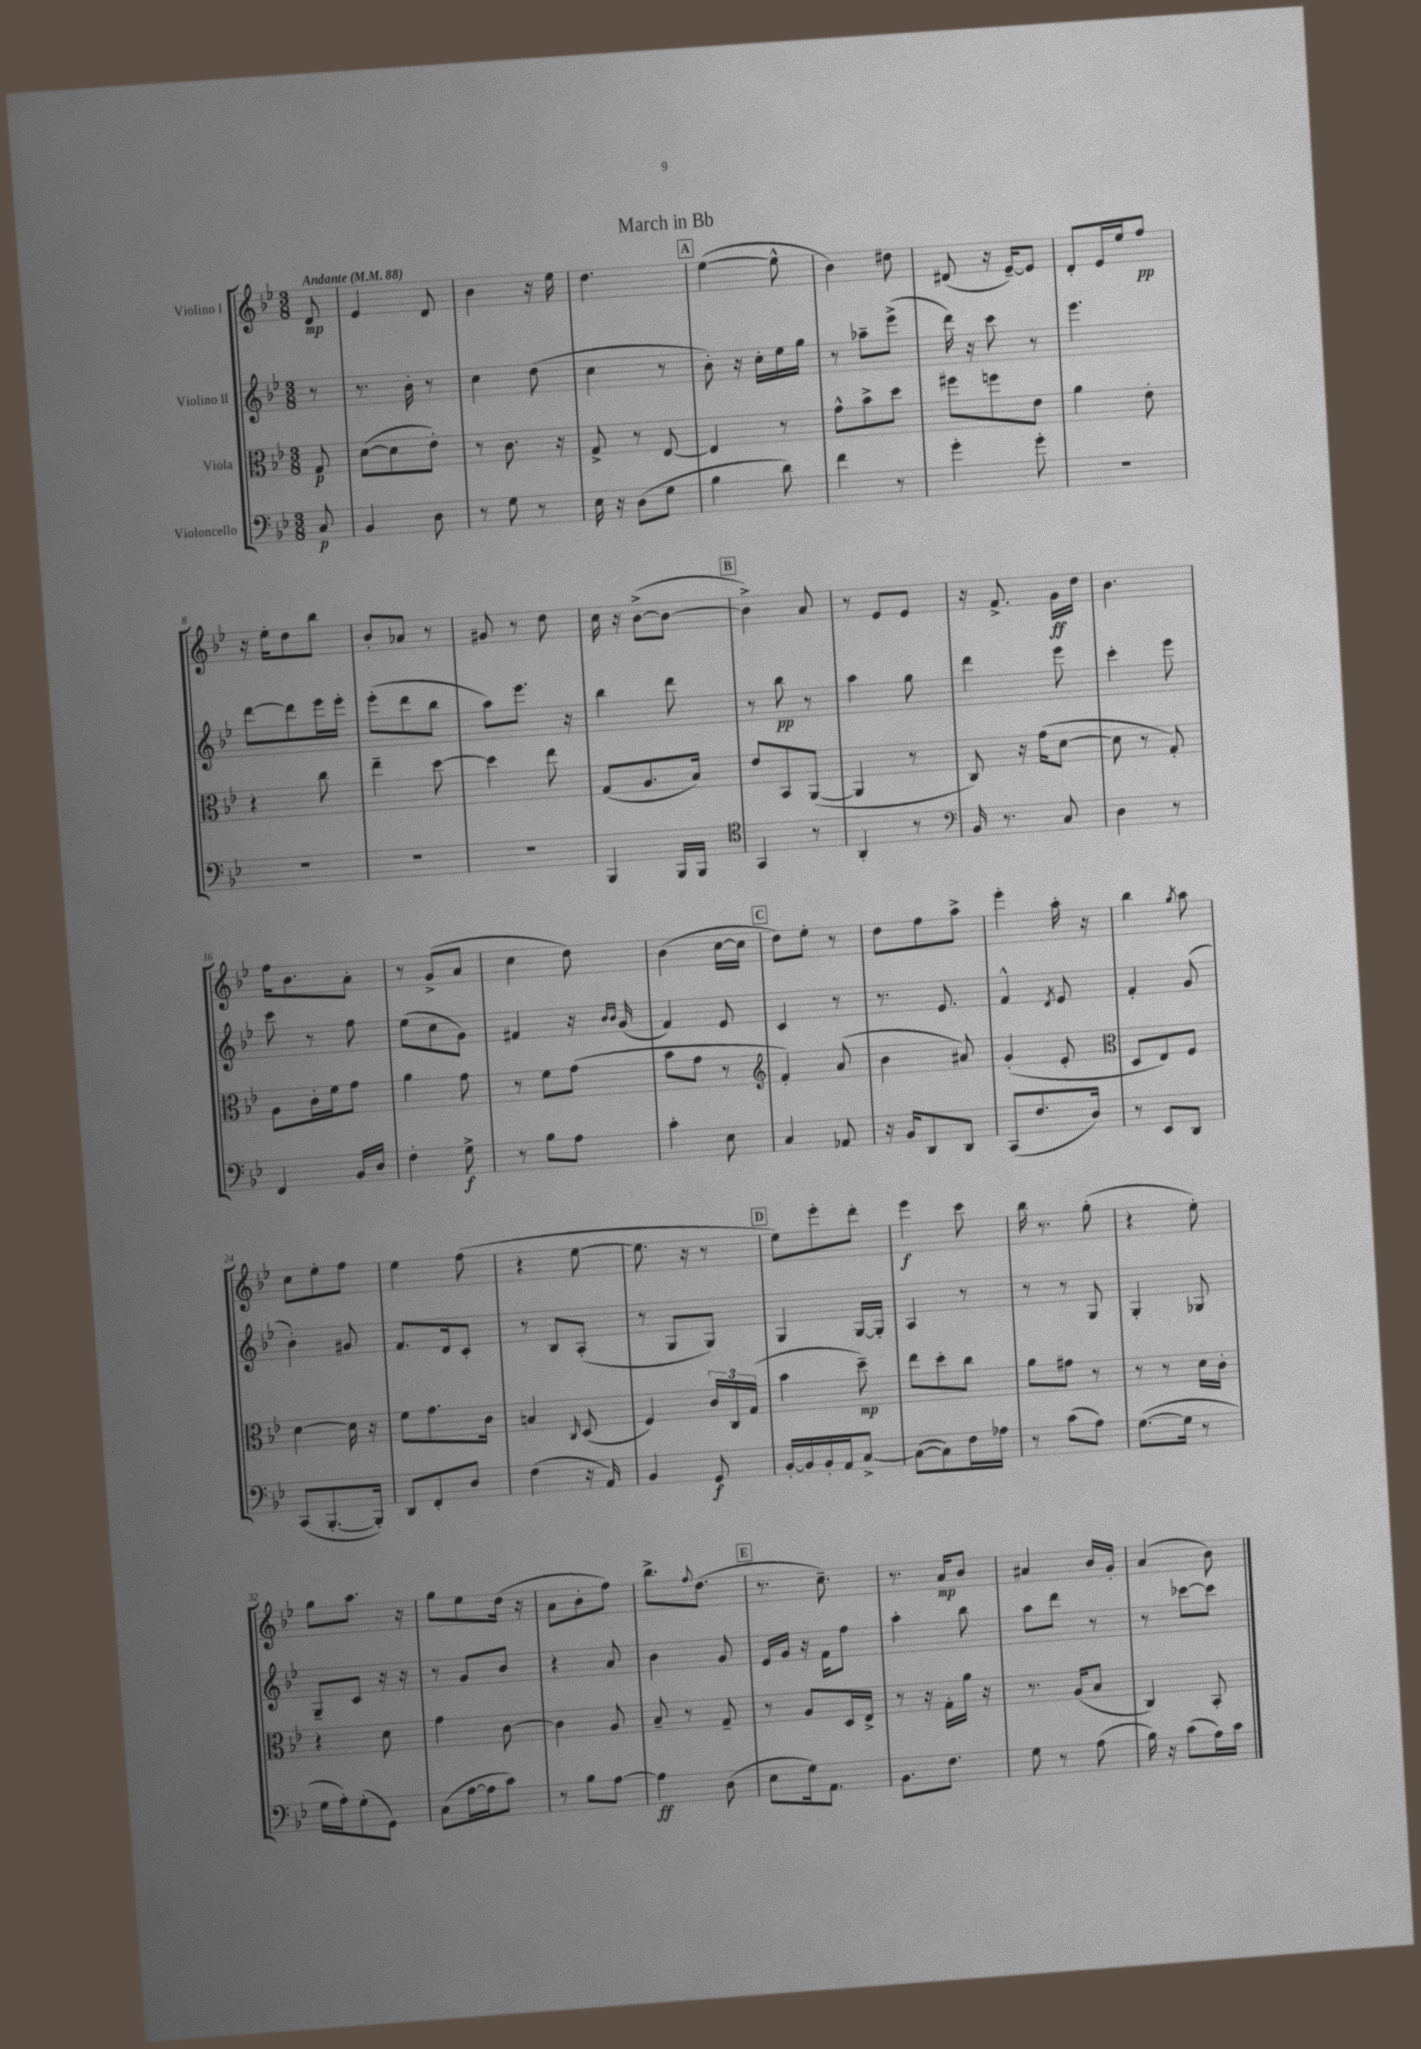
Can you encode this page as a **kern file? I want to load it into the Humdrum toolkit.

**kern	**kern	**kern	**kern
*staff4	*staff3	*staff2	*staff1
*clefF4	*clefC3	*clefG2	*clefG2
*k[b-e-]	*k[b-e-]	*k[b-e-]	*k[b-e-]
*M3/8	*M3/8	*M3/8	*M3/8
*MM88	*MM88	*MM88	*MM88
8C/	8G/	8r	8d/
=	=	=	=
4BB-/	([8d\L	8.r	4e-/
.	8d\]	.	.
.	.	16b-'\	.
8D\	8e-'\J)	8r	8d/
=	=	=	=
8r	8r	4cc\	4b-\
8G\	8.c\	.	.
8r	.	(8dd\	16r
.	16r	.	16ee-\
=	=	=	=
16E-\	8G^/	4cc\	4.dd\
16r	.	.	.
(8D\L	8r	.	.
8G\J	[8E-/	8r	.
=	=	=	=
4B-\	4E-/]	8b-'\)	([4ee-\
.	.	16r	.
.	.	16cc'\LL	.
8d\)	8r	16ee-\	8ee-^^\]
.	.	16gg\JJ	.
=	=	=	=
4f\	8g^^\L	8r	4b-\)
.	8b-^\	8aa-~\L	.
8r	8dd\J	(8eee-^\J	8dd#\
=	=	=	=
4g'\	8ff#\L	16ddd\)	(8d#/
.	.	16r	.
.	8ff\	8ccc\	16r
.	.	.	[16e-~/LK)
8g'\	8e-\J	8r	8e-/]J
=	=	=	=
4.r	4a\	4.eee-\	8d'/L
.	.	.	16e-/L
.	.	.	16ee-/J
.	8e-'\	.	8ff/J
=	=	=	=
4.r	4r	[8ddd\L	16r
.	.	.	16ee-'\LK
.	.	8ddd\]	8dd\
.	8cc\	16eee-\L	8bb-\J
.	.	16eee-'\JJ	.
=	=	=	=
4.r	4ee-~\	(8eee-'\L	8b-'/L
.	.	8ddd\	8a-/J
.	[8dd\	8bb-\J	8r
=	=	=	=
4.r	4dd\]	8aa\L)	8g#/
.	.	8.eee-\J	8r
.	8ee-\	.	8dd\
.	.	16r	.
=	=	=	=
4BBB-/	(8G/L	4bb-\	16cc\
.	.	.	16r
.	8.A/	.	([8b-^\L
16BBB-/LL	.	8ddd\	8b-\_J
16BBB-/JJ	16B-/Jk)	.	.
=	=	=	=
*clefC4	*	*	*
4GG/	8e-/L	8r	4b-^\])
.	8BB-/	8bb-\	.
8r	([8AA/J	8r	8a/
=	=	=	=
4AA'/	4AA/]	4aa\	8r
.	.	.	8e-/L
8r	8r	8gg\	8e-/J
=	=	=	=
*clefF4	*	*	*
16BB-/	8C/)	4ddd\	16r
8.r	.	.	8.f^/
.	16r	.	.
.	(16g\LK	.	.
8C/	[8d\J	8eee-\	16g\LL
.	.	.	16dd\JJ
=	=	=	=
4D\	8d\]	4ccc'\	4.b-\
.	8r	.	.
8r	8G'/)	8eee-\	.
=	=	=	=
4FF/	8A\L	8ccc\	16ff\LK
.	.	.	8.b-\
.	16c'\L	8r	.
.	16f\J	.	.
16BB-/LL	8g\J	8ff\	8a'\J
16D/JJ	.	.	.
=	=	=	=
4F'\	4a\	(8ee-\L	8r
.	.	8cc\	(8g^/L
8G^\	8g\	8g\J)	8a/J
=	=	=	=
8r	8r	4f#/	4cc\
8B-\L	8f\L	.	.
8A\J	(8g\J	16r	8dd\)
.	.	16qqb-/LL	.
.	.	16qqb-/JJ	.
.	.	(16g/	.
=	=	=	=
4c'\	8b-\L	4f/)	(4b-\
.	8g\J	.	.
8E-\	8r	8e-/	[16cc\LL
.	.	.	16cc\]JJ
=	=	=	=
*	*clefG2	*	*
4C/	4f'/)	4c/	8dd\L)
.	.	.	8ee-'\J
8AA-/	(8a/	8r	8r
=	=	=	=
16r	4b-\	8.r	8dd\L
16BB-/LK	.	.	.
8DD/	.	.	8ff\
.	.	8.e-/	.
8DD/J	8a#/)	.	8aa^\J
=	=	=	=
(8CC/L	(4g'/	4f^^/	4eee-'\
8.F/	.	.	.
.	.	8qd/	.
.	8e-'/	8e-/	16aa'\
16D/Jk)	.	.	16r
=	=	=	=
*	*clefC3	*	*
8r	8D/L	4f'/	4bb-\
8EE-/L	8E-/)	.	.
.	.	.	8qgg/
8DD/J	8F/J	(8g/	8aa\
=	=	=	=
(8CC/L	[4d\	4b-'\)	8cc\L
[8.BBB-'/	.	.	8ee-'\
.	16d\]	8g#/	8ff\J
16BBB-'/]Jk)	16r	.	.
=	=	=	=
8DD/L	8f\L	8.f/L	4ee-\
8FF'/	8.g\	.	.
.	.	16d/k	.
8D/J	.	8c'/J	(8ff\
.	16c\Jk	.	.
=	=	=	=
(4F\	4B/	8r	4r
.	.	8B-/L	.
.	16qqC/	.	.
16r	(8D/	(8A'/J	[8ee-\
16AA/)	.	.	.
=	=	=	=
4BB-/	4F/)	8r	8.ee-\]
.	.	8G/L	.
.	.	.	16r
8GG/	24c/LL	8G/J)	8r
.	24C/	.	.
.	(24G/JJ	.	.
=	=	=	=
[16BB-'/LL	4b-\	4G/	8ee-\L)
16BB-/]	.	.	.
16BB-'/	.	.	8eee-'\
16AA/J	.	.	.
[8C^/J	8dd~\)	[16G/LL	8ddd'\J
.	.	16G'/]JJ	.
=	=	=	=
(8C\_L	8ee-\L	4A/	4eee-\
8C\])	8dd'\	.	.
16F\L	8cc\J	8r	8ccc\
16A-\JJ	.	.	.
=	=	=	=
8r	8a\L	8r	16bb-\
.	.	.	8.r
(8c\L	8g#\J	8r	.
8A\J)	8r	8G/	(8gg'\
=	=	=	=
([8.G\L	8r	4G'/	4r
.	8r	.	.
16G\]Jk	.	.	.
8r	16d\LL	8G-/	8ee-'\)
.	16c'\JJ	.	.
=	=	=	=
16G\LL	4r	8G~/L	8gg\L
16A'\J)	.	.	.
(8G'\	.	8c/J	8.aa\J
8GG\J)	8d\	16r	.
.	.	16r	16r
=	=	=	=
(8C\L	4g\	8r	8gg\L
[16A\L	.	8g/L	8ee-\
16A\]J	.	.	.
8c\J)	[8c\	8b-/J	(16dd\Jk
.	.	.	16r
=	=	=	=
8r	4c\]	4r	8a\L
8B-\L	.	.	8b-'\
[8A\J	8A/	8a/	8ff\J)
=	=	=	=
4A\]	8B-~/	4b-\	8.bb-^\L
.	8r	.	.
.	.	.	8qqff/
.	.	.	(8.dd\J
(8D\	8G~/	8g/	.
=	=	=	=
8E-\L	8r	16e-/LL	8.r
.	.	16g/JJ	.
16G\k)	8A/L	16r	.
8.AA\J	.	16f\LK	8.cc~\)
.	16D/L	8ff\J	.
.	16E-^/JJ	.	.
=	=	=	=
8.BB-\L	8r	4aa'\	8.r
.	16r	.	.
8.F\J	16G'\LL	.	16a/LK
.	16a\JJ	8bb-\	8b-/J
.	16r	.	.
=	=	=	=
8G\	8.r	8aa\L	4a#/
8r	.	8ddd\J	.
.	(16A/LK	.	.
(8A\	8B-/J	8r	16b-/LL
.	.	.	16g'/JJ
=	=	=	=
16B-\)	4C/)	8r	(4a/
16r	.	.	.
(8c\L	.	[8ccc-\L	.
16A\L)	8BB-'/	8ccc-\]J	8b-\)
16c\JJ	.	.	.
==	==	==	==
*-	*-	*-	*-
